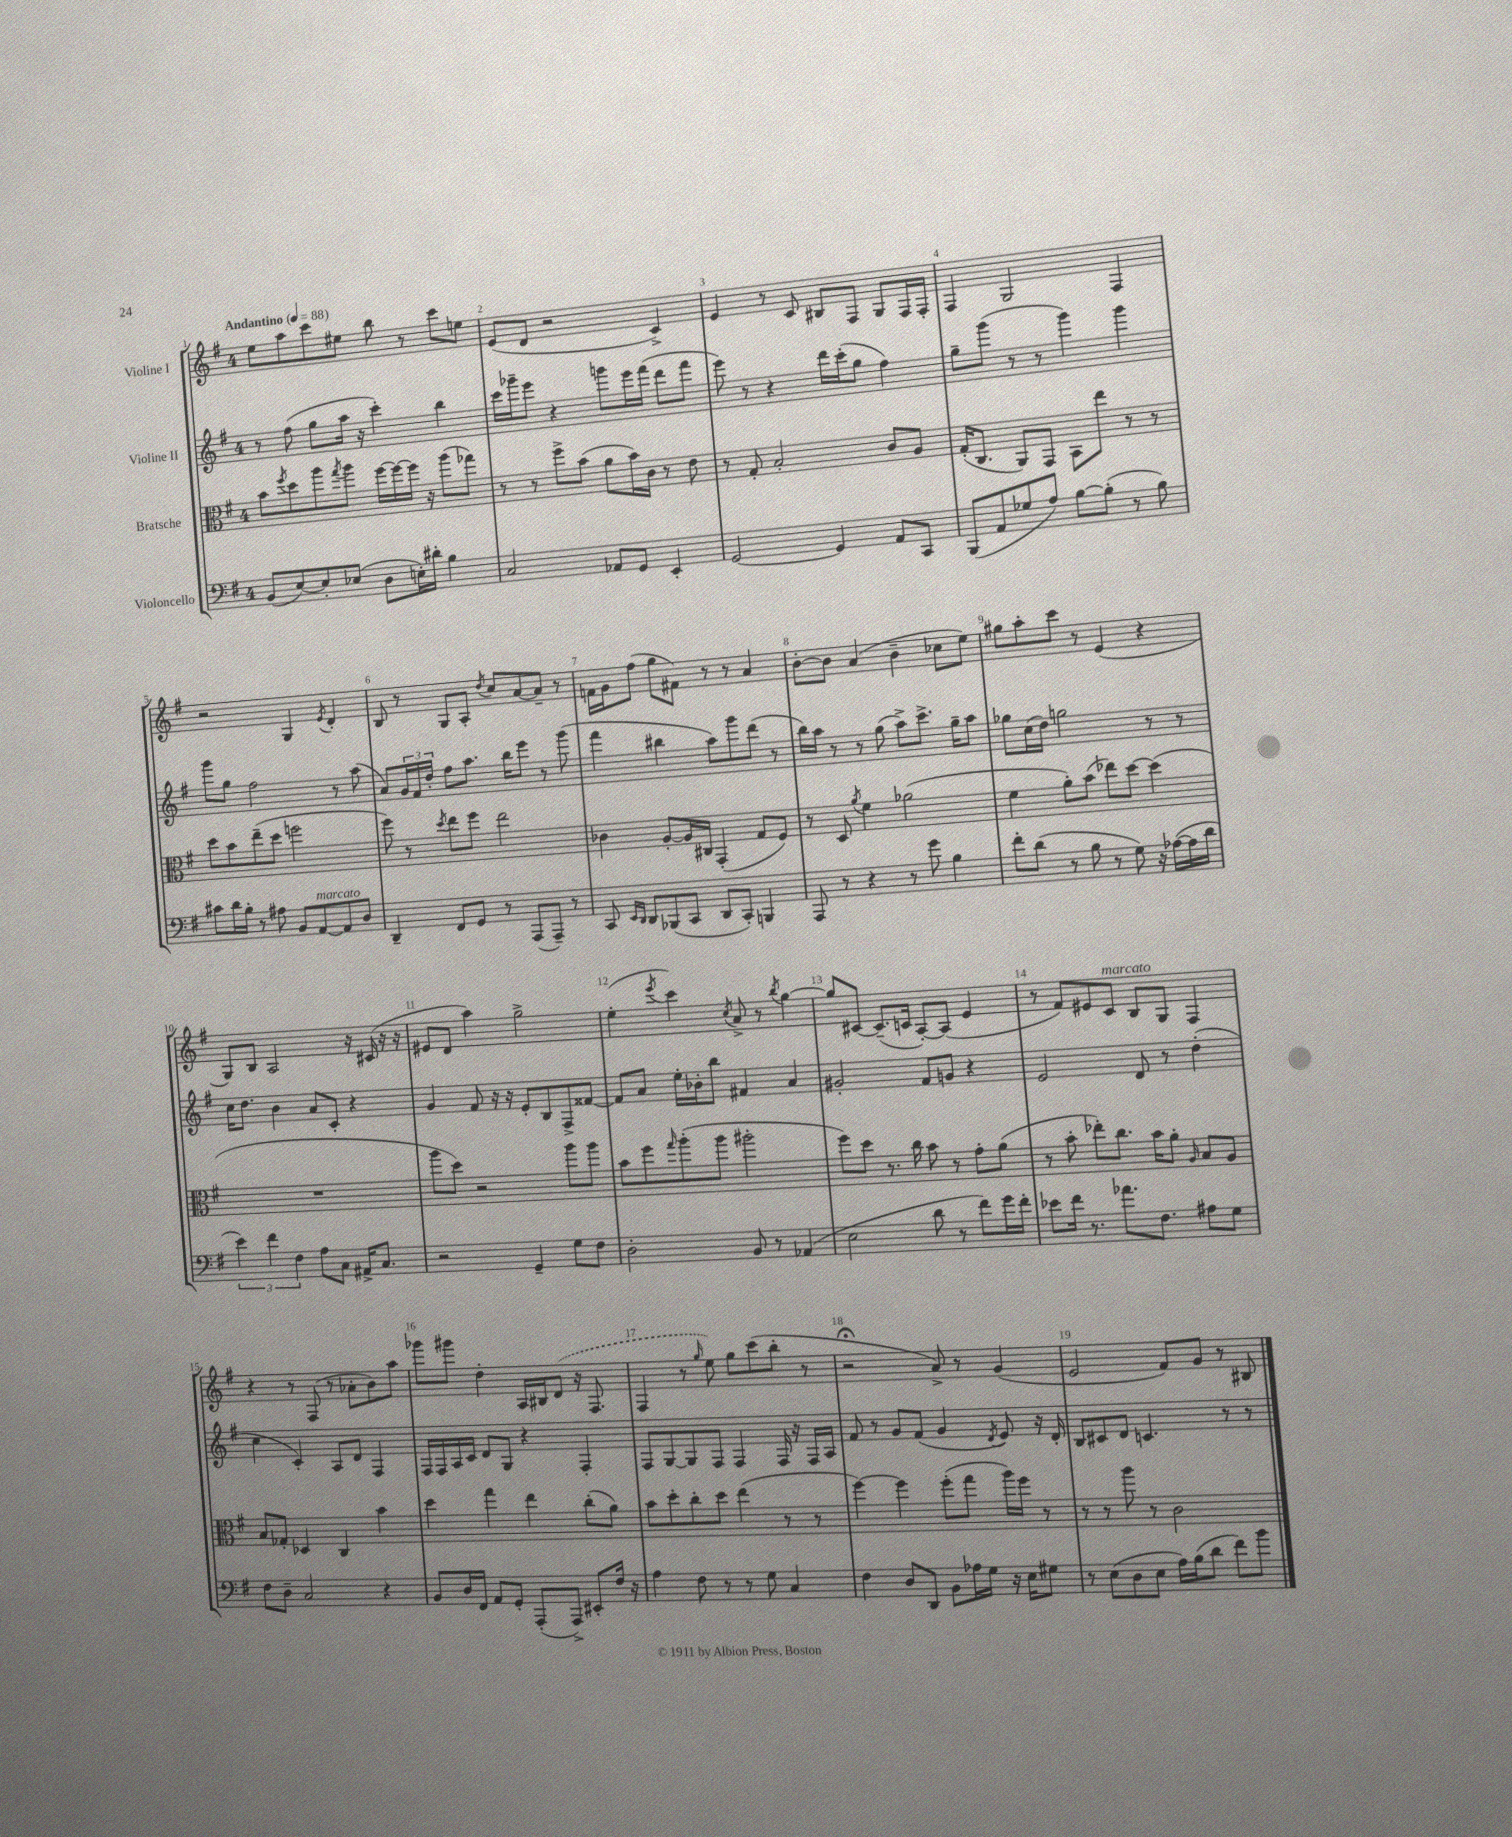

**kern	**kern	**kern	**kern
*part4	*part3	*part2	*part1
*staff4	*staff3	*staff2	*staff1
*I"Violoncello	*I"Bratsche	*I"Violine II	*I"Violine I
*clefF4	*clefC3	*clefG2	*clefG2
*k[f#]	*k[f#]	*k[f#]	*k[f#]
*M4/4	*M4/4	*M4/4	*M4/4
*MM88	*MM88	*MM88	*MM88
=1	=1	=1	=1
!	!	!	!LO:TX:a:B:t=Andantino
(8BB/L	8b\L	8r	8ee\L
.	8qff#/	.	.
[8E/)	8dd\	(8ff#\	8aa\
8E'/]	8aa\	8gg\L	8ccc\
.	8qgg/	.	.
(8E-X/J	8aa\J	16aa\Jk	8ee#X\J
.	.	16r	.
8D\L	[16ff#\LL	4ccc'\)	8bb\
.	16ff#\_	.	.
16En'\L)	16ff#\JJ]	.	8r
16d#X'\JJ	16r	.	.
4B\	(8aa\L	4bb\	8ccc\L
.	8gg-X\J)	.	8een\J
=2	=2	=2	=2
2C/	8r	16ccc\LL	(8e/L
.	.	16ggg-X~\J	.
.	8r	8eee\J	8d/J
.	8ff#^\L	4r	2r
.	(8b\J	.	.
8AA-X/L	8a\L	8gggn\L	.
8GG/J	16b\L)	16eee\L	.
.	16c\JJ	(16fff#\JJ	.
4EE'/	8r	8ddd\L	4c^/)
.	8e\	8fff#\J	.
=3	=3	=3	=3
[2GG/	8r	8eee\)	4e/
.	8G'/	8r	.
.	2B'/	4r	8r
.	.	.	8c/
4GG/]	.	16ddd\LL	8B#X/L
.	.	(16ccc'\J	.
.	.	8gg\J	8F#/J
8AA/L	8c/L	4ff#\)	8G/L
8CC/J	8A/J	.	16F#/L
.	.	.	16F#'/JJ
=4	=4	=4	=4
(8BBB/L	(16G'/KL	8gg~\L	4F#/
.	8.C/J	.	.
8AA/	.	(8ggg\J	.
8G-X/	8AA/L)	8r	2G/
8A/J)	8GG/J	8r	.
[8B\L	8BB\L	4ggg\)	.
(8B'\J]	8ee\J	.	.
8r	8r	4ggg\	4F#/
8B\)	8r	.	.
!!LO:LB:g=z
=5	=5	=5	=5
8c#X\L	8dd\L	8ggg\L	2r
16d\L	8b\	8gg\J	.
16B'\JJ	.	.	.
8r	(8ee~\	2ff#\	.
8A#X\	8dd\J	.	.
8BB/L	2ffn\	.	4G/
!LO:TX:a:i:t=marcato	!	!	!
[8AA/	.	.	.
.	.	.	8qe/
8AA/]	.	8r	4d'/
8D/J	.	(8aa\	.
=6	=6	=6	=6
4DD~/	8ff#\)	8a/L)	8B/
.	8r	24g/L	8r
.	.	24f#/	.
.	.	24dd'/JJ	.
.	8qdd/	.	.
8FF#/L	8ee\L	8ff#\L	8G/L
8GG/J	8ff#\J	8.aa\J	8A'/J
.	.	.	8qdd/
8r	2ee\	.	8cc/L
.	.	16bb\KL	.
(8AAA/L	.	8eee\J	[8a/
8AAA~/J)	.	8r	8a~/J]
8r	.	(8ggg\	8r
=7	=7	=7	=7
8CC/	4c-X\	4fff#\	16fn\LL
.	.	.	16g\J
16qqEE/LL	.	.	.
16qqDD/JJ	.	.	.
8DD/L	.	.	(8ff#\J
(8BBB-X/	[8A'/L	4bb#X\	8gg\L
8CC/J	16A/L]	.	8f#X\J)
.	16C#X/JJ	.	.
8DD/L	(4GG'/	8aa\L)	8r
8CC'/J)	.	8ggg\	8r
4BBBn/	8G/L	(8ddd\J	4a/
.	8F#/J)	8r	.
=8	=8	=8	=8
8AAA/	8r	16bb\LL)	[8b'\L
.	.	16aa\JJ	.
8r	8D/	8r	8b\J]
.	8qa/	.	.
4r	4f#\	8r	(4a/
.	.	(8gg\	.
8r	(2a-X\	8aa^\L)	4b~\
8g\	.	8.ccc^\J	.
4B\	.	.	8cc-X\L
.	.	16gg~\KL	.
.	.	8aa\J	8ee\J)
=9	=9	=9	=9
8f#'\L	4f#\	8gg-X\L	8gg#X\L
(8d\J	.	(16cc\L	8aa'\
.	.	16dd\JJ)	.
8r	8a'\L)	2ggn\	8ccc\J
8B\	(8b\J	.	8r
8r	8ee-X\L)	.	(4e/
8G\)	[8dd\J	.	.
16r	(4dd\]	8r	4r
([16A-X\LL	.	.	.
16A-\]	.	8r	.
16d\JJ	.	.	.
!!LO:LB:g=z
=10	=10	=10	=10
6e\)	1r	16cc\KL	8G/L)
.	.	8.dd\J	.
.	.	.	8B/J
6f#\	.	.	.
.	.	4b\	2A/
6F#\	.	.	.
8A\L	.	8a/L	.
8C\J	.	8c'/J	.
16AA#X^/KL	.	4r	16r
8.C/J	.	.	(16c#X/
.	.	.	16r
.	.	.	16r
=11	=11	=11	=11
2r	8aa\L	4g/	8e#X/L
.	8dd\J)	.	8d/J
.	2r	8f#/	4aa\)
.	.	16r	.
.	.	16r	.
4GG~/	.	8e'/L	2gg^\
.	.	8B/	.
8G\L	8aa\L	8F#^/	.
8F#\J	8aa\J	[8f##X/J	.
=12	=12	=12	=12
2D'\	8b\L	8f##/L]	(4ee'\
.	8ff#\	8a/J	.
.	16qqgg/	.	8qeee/
.	(8aa'\	16ee'\LL	4ccc\)
.	.	16b-X'\J	.
.	8aa\J	8bb\J	.
.	.	.	8qcc/
8BB/	2aa#X'\	4f#X/	8a^/
8r	.	.	8r
.	.	.	8qbb/
(4AA-X/	.	4a/	[4gg\
=13	=13	=13	=13
2E\	8ff#\L)	2g#X'/	8gg/L]
.	8dd\J	.	[8c#X/J
.	8.r	.	(8.c#~/L]
.	16cc\	.	16cn/Jk
8d\	8b\	8f#/L	[8A'/L)
8r	8r	8gn/J	(8A/J]
8f#\L)	8g'\L	4r	4e/
16g\L	(8a\J	.	.
16f#'\JJ	.	.	.
=14	=14	=14	=14
8e-X\L	8r	2e/	8r
16f#\Jk	8b'\	.	8f#/L)
8.r	.	.	.
.	8ee-X'\L)	.	8e#X/
!	!	!	!LO:TX:a:i:t=marcato
8.a-X\L	8.cc\J	.	8c/J
.	.	8d/	8B/L
8.F#\J	16b\KL	.	.
.	8a'\J	8r	8G/J
.	16qqA/	.	.
8A#X\L	8B/L	(4dd'\	4F#/
8G\J	8A/J	.	.
!!LO:LB:g=z
=15	=15	=15	=15
8F#\L	8B/L	4cc\	4r
8D~\J	8G-X'/J	.	.
2C/	4D-X/	4c'/)	8r
.	.	.	(8F#/
.	4C/	8A/L	8r
.	.	8d/J	8a-X'\L
4r	4b\	4F#/	8b\)
.	.	.	8aa\J
=16	=16	=16	=16
8BB/L	4dd\	16F#/LL	8ggg-X\L
.	.	16F#/	.
16D/L	.	16A/	8ggg#X\J
16FF#/JJ	.	16c/JJ	.
8AA/L	4gg\	8d/L	4dd'\
8GG'/J	.	8G/J	.
(8AAA'/L	4ee\	4r	16A/LL
.	.	.	16B#X/J
8AAA^/J)	.	.	(8d/J
8EE#X'/L	(8cc'\L	4F#'/	16r
.	.	.	8.F#/
16F#/Jk	8a\J)	.	.
16r	.	.	.
=17	=17	=17	=17
4A\	8b\L	8F#/L	4F#/
.	8dd'\	[8G/	.
8F#\	8cc'\	8G/]	8r
.	.	.	16qqgg/
8r	8dd\J	8F#/J	8ee\)
8r	(4ee\	4F#/	8gg\L
8G\	.	.	(8ccc\
4C/	8r	16F#/	8bb'\J
.	.	16r	.
.	8r	16F#/LL	8r
.	.	16A/JJ	.
=18	=18	=18	=18
4F#\	[4ff#\)	8f#/	2r;<
.	.	8r	.
8D/L	4ff#\]	8g/L	.
8DD/J	.	(8f#/J	.
8BB\L	(8ff#'\L	4g/	8a^/)
16A-X\L	8gg\J	.	8r
16G\JJ	.	.	.
.	.	8qd/	.
16r	16aa\LL)	8e/)	(4g/
16E\KL	16ff#\JJ	.	.
8G#X\J	8r	16r	.
.	.	16d'/	.
=19	=19	=19	=19
8r	8r	8B/L	2e/
(8E\L	8r	8c#X/	.
8D\	8aa\	8d/J	.
8E\J	8r	4.cn/	.
16A\LL)	2c\	.	8f#/L)
(16B\J	.	.	.
8d\J	.	.	8g/J
8f#\L)	.	8r	8r
8b\J	.	8r	8B#X/
==	==	==	==
*-	*-	*-	*-
